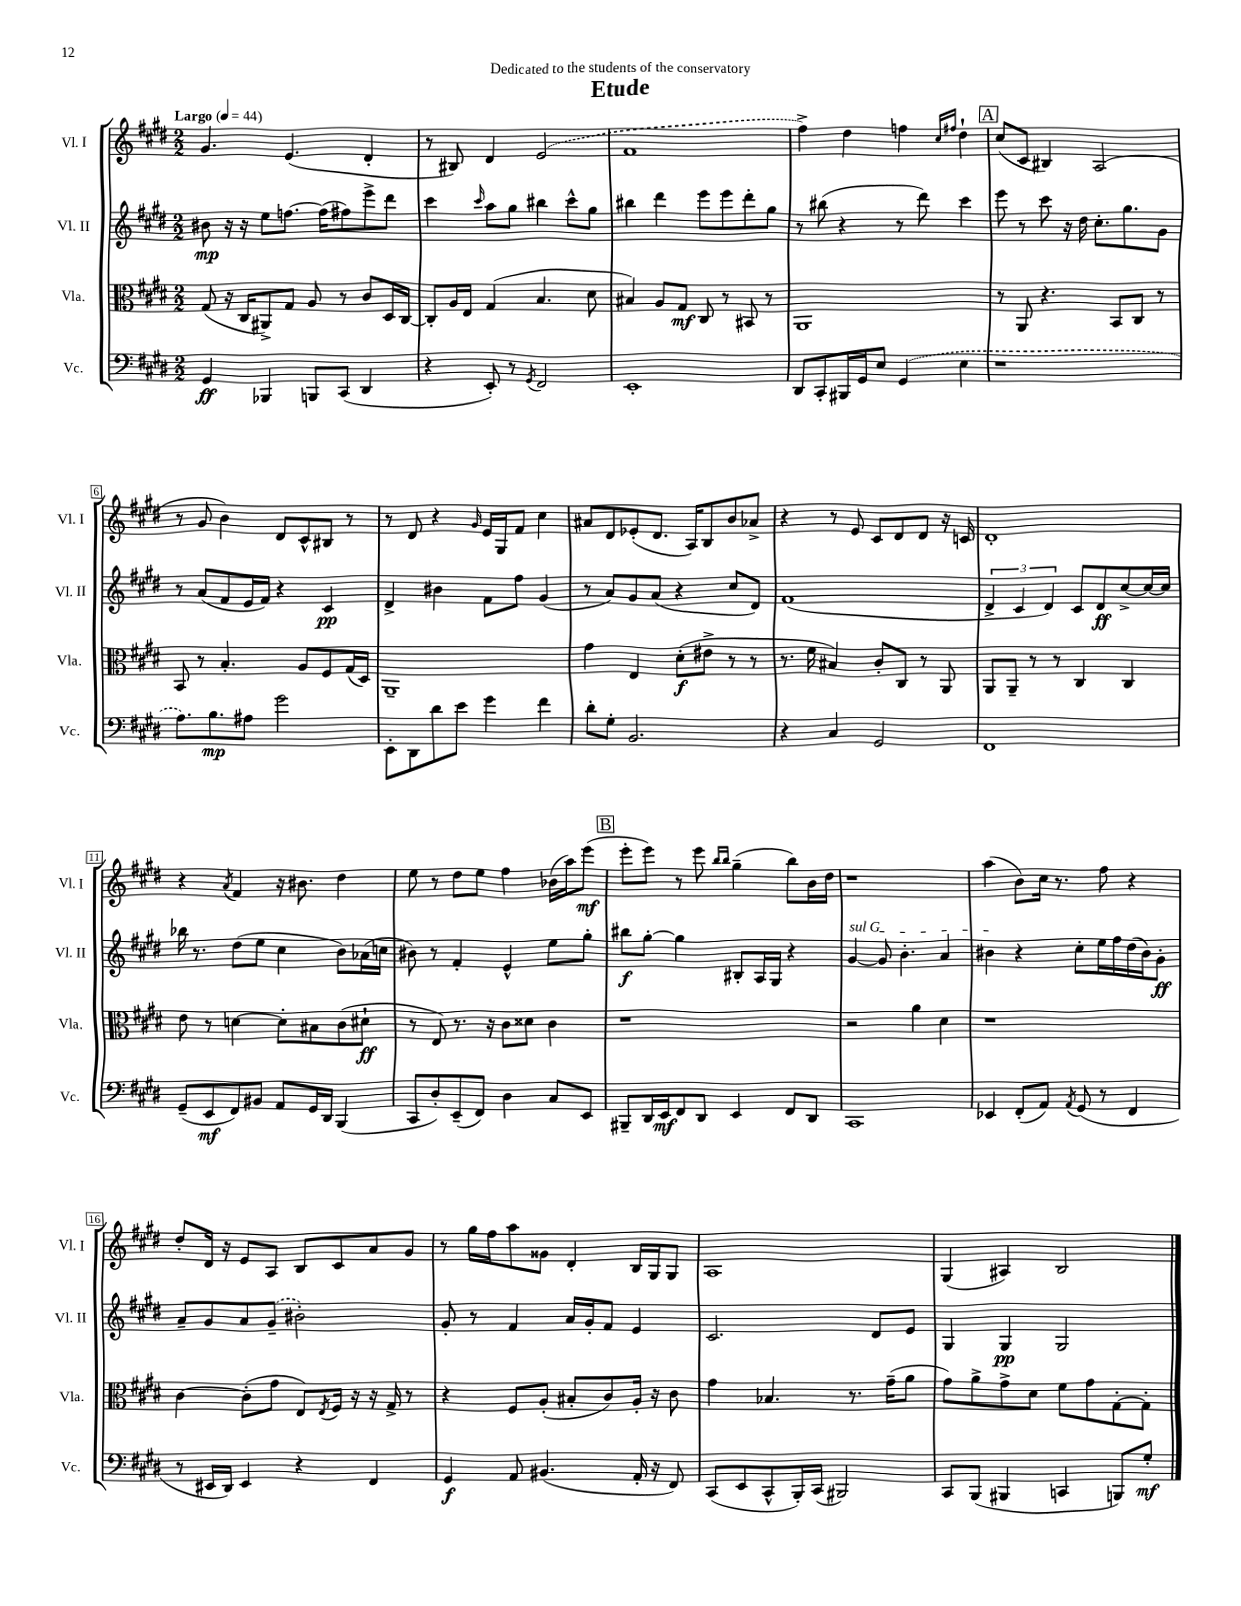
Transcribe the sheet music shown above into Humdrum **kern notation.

**kern	**dynam	**kern	**dynam	**kern	**dynam	**kern	**dynam
*part4	*part4	*part3	*part3	*part2	*part2	*part1	*part1
*staff4	*staff4	*staff3	*staff3	*staff2	*staff2	*staff1	*staff1
*I"Vc.	*	*I"Vla.	*	*I"Vl. II	*	*I"Vl. I	*
*I'Vc.	*	*I'Vla.	*	*I'Vl. II	*	*I'Vl. I	*
*clefF4	*	*clefC3	*	*clefG2	*	*clefG2	*
*k[f#c#g#d#]	*	*k[f#c#g#d#]	*	*k[f#c#g#d#]	*	*k[f#c#g#d#]	*
*M2/2	*	*M2/2	*	*M2/2	*	*M2/2	*
*MM44	*	*MM44	*	*MM44	*	*MM44	*
=1	=1	=1	=1	=1	=1	=1	=1
!	!	!	!	!	!	!LO:TX:a:B:t=Largo	!
4GG#/	ff	(8G#/	.	8b#X\	mp	4.g#/	.
.	.	16r	.	16r	.	.	.
.	.	16C#/KL	.	16r	.	.	.
4BBB-X/	.	8AA#X^/)	.	8ee\L	.	.	.
.	.	8G#/J	.	[8.ffn\J	.	(4.e/	.
8BBBn/L	.	8A/	.	.	.	.	.
.	.	.	.	(16ff\KL]	.	.	.
(8CC#/J	.	8r	.	8ff#X\)	.	.	.
4DD#/	.	8c#/L	.	8eee^\	.	4d#'/	.
.	.	16D#/L	.	8ddd#\J	.	.	.
.	.	[16C#/JJ	.	.	.	.	.
=2	=2	=2	=2	=2	=2	=2	=2
4r	.	8C#'/L]	.	4ccc#\	.	8r	.
.	.	16A/L	.	.	.	8B#X/)	.
.	.	16E/JJ	.	.	.	.	.
.	.	.	.	16qqccc#/	.	.	.
8EE'/)	.	(4G#/	.	8aa\L	.	4d#/	.
8r	.	.	.	8gg#\J	.	.	.
8qGG#/	.	.	.	.	.	.	.
2FF#/	.	4.B/	.	4bb#X\	.	(2e/	.
.	.	.	.	8ccc#^^\L	.	.	.
.	.	8d#\	.	8gg#\J	.	.	.
=3	=3	=3	=3	=3	=3	=3	=3
1EE'	.	4B#X/)	.	4bb#X\	.	1f#	.
.	.	8A/L	.	4ddd#\	.	.	.
.	.	8G#/J	mf	.	.	.	.
.	.	8C#/	.	8eee\L	.	.	.
.	.	8r	.	8eee\	.	.	.
.	.	8BB#X/	.	8ddd#'\	.	.	.
.	.	8r	.	8gg#\J	.	.	.
=4	=4	=4	=4	=4	=4	=4	=4
8DD#/L	.	1AA	.	8r	.	4ff#^\)	.
8CC#'/	.	.	.	(8bb#X\	.	.	.
16BBB#X/L	.	.	.	4r	.	4dd#\	.
16GG#/J	.	.	.	.	.	.	.
8E/J	.	.	.	.	.	.	.
(4GG#/	.	.	.	8r	.	4ffn\	.
.	.	.	.	8ddd#\)	.	.	.
.	.	.	.	.	.	16qqcc#/LL	.
.	.	.	.	.	.	16qqff#X/JJ	.
4E\	.	.	.	4ccc#\	.	4dd#`\	.
!!LO:REH:place=s1:t=A
=5	=5	=5	=5	=5	=5	=5	=5
1r	.	8r	.	8eee\	.	(8cc#/L	.
.	.	8AA/	.	8r	.	8c#/J	.
.	.	4.r	.	8ccc#\	.	4B#X/)	.
.	.	.	.	16r	.	.	.
.	.	.	.	16dd#\	.	.	.
.	.	.	.	8.cc#'\L	.	(2A/	.
.	.	8BB/L	.	.	.	.	.
.	.	.	.	8.gg#\	.	.	.
.	.	8C#/J	.	.	.	.	.
.	.	8r	.	8g#\J	.	.	.
!!LO:LB:g=z
=6	=6	=6	=6	=6	=6	=6	=6
8.A\L)	.	8BB/	.	8r	.	8r	.
.	.	8r	.	(8a/L	.	8g#/	.
8.B\	mp	.	.	.	.	.	.
.	.	4.B'/	.	8f#/	.	4b\)	.
8A#X\J	.	.	.	16e/L	.	.	.
.	.	.	.	16f#/JJ)	.	.	.
2g#\	.	.	.	4r	.	8d#/L	.
.	.	8A/L	.	.	.	8c#^^/	.
.	.	8F#/	.	4c#/	pp	8B#X/J	.
.	.	(16G#/L	.	.	.	8r	.
.	.	16D#/JJ)	.	.	.	.	.
=7	=7	=7	=7	=7	=7	=7	=7
8EE'\L	.	1AA~	.	4d#^/	.	8r	.
8DD#\	.	.	.	.	.	8d#/	.
8d#\	.	.	.	4b#X\	.	4r	.
8e\J	.	.	.	.	.	.	.
.	.	.	.	.	.	16qqg#/	.
4g#\	.	.	.	8f#\L	.	16e/LL	.
.	.	.	.	.	.	16G#/J	.
.	.	.	.	8ff#\J	.	8f#/J	.
4f#\	.	.	.	(4g#/	.	4cc#\	.
=8	=8	=8	=8	=8	=8	=8	=8
8d#'\L	.	4g#\	.	8r	.	8a#X/L	.
8G#'\J	.	.	.	8a/L)	.	8d#/	.
2.BB/	.	4E/	.	8g#/	.	(8e-X'/	.
.	.	.	.	(8a/J	.	8.d#/J	.
.	.	(8d#'\L	f	4r	.	.	.
.	.	.	.	.	.	16A/KL)	.
.	.	8e#X^\J	.	.	.	8B/	.
.	.	8r	.	8cc#/L	.	8b/	.
.	.	8r	.	8d#/J)	.	8a-X^/J	.
=9	=9	=9	=9	=9	=9	=9	=9
4r	.	8.r	.	(1f#	.	4r	.
.	.	16f#\	.	.	.	.	.
4C#/	.	4B#X/)	.	.	.	8r	.
.	.	.	.	.	.	8e/	.
2GG#/	.	8c#'/L	.	.	.	8c#/L	.
.	.	8C#/J	.	.	.	8d#/	.
.	.	8r	.	.	.	8d#/J	.
.	.	8AA/	.	.	.	16r	.
.	.	.	.	.	.	16cn/	.
=10	=10	=10	=10	=10	=10	=10	=10
1FF#	.	8AA/L	.	6d#^/	.	1d#'	.
.	.	8AA~/J	.	.	.	.	.
.	.	.	.	6c#/	.	.	.
.	.	8r	.	.	.	.	.
.	.	.	.	6d#/)	.	.	.
.	.	8r	.	.	.	.	.
.	.	4C#/	.	8c#/L	.	.	.
.	.	.	.	8d#/	ff	.	.
.	.	4C#/	.	[8cc#^/	.	.	.
.	.	.	.	16cc#/L_	.	.	.
.	.	.	.	16cc#/JJ]	.	.	.
!!LO:LB:g=z
=11	=11	=11	=11	=11	=11	=11	=11
(8GG#~/L	.	8e\	.	16bb-X\	.	4r	.
.	.	.	.	8.r	.	.	.
8EE/	mf	8r	.	.	.	.	.
.	.	.	.	.	.	8qa/	.
8FF#/)	.	[4dn\	.	(8dd#\L	.	4f#/	.
8BB#X/J	.	.	.	8ee\J	.	.	.
8AA/L	.	8d'\L]	.	4cc#\	.	16r	.
.	.	.	.	.	.	8.b#X\	.
16GG#/L	.	8B#X\	.	.	.	.	.
16DD#/JJ	.	.	.	.	.	.	.
(4BBB/	.	(8c#\	.	8b\L)	.	4dd#\	.
.	.	8d#X`\J	ff	(16a-X\L	.	.	.
.	.	.	.	16ccn\JJ	.	.	.
=12	=12	=12	=12	=12	=12	=12	=12
8CC#/L	.	8r	.	8b#X\)	.	8ee\	.
8D#'/)	.	8E/)	.	8r	.	8r	.
(8EE~/	.	8.r	.	4f#'/	.	8dd#\L	.
8FF#/J)	.	.	.	.	.	8ee\J	.
.	.	16r	.	.	.	.	.
4D#\	.	8c#\L	.	4e^^/	.	4ff#\	.
.	.	8d##X\J	.	.	.	.	.
8C#/L	.	4c#\	.	8ee\L	.	(16b-X\LL	.
.	.	.	.	.	.	16aa\J)	.
8EE/J	.	.	.	8gg#'\J	.	(8eee\J	mf
!!LO:REH:place=s1:t=B
=13	=13	=13	=13	=13	=13	=13	=13
8BBB#X~/L	.	1r	.	8bb#X\L	f	8eee'\L	.
16DD#/L	.	.	.	[8gg#'\J	.	8eee\J)	.
16EE/J	mf	.	.	.	.	.	.
8FF#/	.	.	.	4gg#\]	.	8r	.
8DD#/J	.	.	.	.	.	8eee\	.
.	.	.	.	.	.	16qqbb/LL	.
.	.	.	.	.	.	16qqbb/JJ	.
4EE/	.	.	.	8B#X'/L	.	(4gg#~\	.
.	.	.	.	16A/L	.	.	.
.	.	.	.	16G#/JJ	.	.	.
8FF#/L	.	.	.	4r	.	8bb\L)	.
8DD#/J	.	.	.	.	.	16b\L	.
.	.	.	.	.	.	16dd#\JJ	.
=14	=14	=14	=14	=14	=14	=14	=14
!	!	!	!	!LO:TX:a:i:t=sul G	!	!	!
1CC#	.	2r	.	[4g#/	.	1r	.
.	.	.	.	8g#/]	.	.	.
.	.	.	.	4.b'\	.	.	.
.	.	4a\	.	.	.	.	.
.	.	4d#\	.	4a/	.	.	.
=15	=15	=15	=15	=15	=15	=15	=15
4EE-X/	.	1r	.	4b#X\	.	(4aa\	.
(8FF#'/L	.	.	.	4r	.	8b\L)	.
8AA/J)	.	.	.	.	.	16cc#\Jk	.
.	.	.	.	.	.	8.r	.
8qAA/	.	.	.	.	.	.	.
(8GG#/	.	.	.	8cc#'\L	.	.	.
8r	.	.	.	16ee\L	.	8ff#\	.
.	.	.	.	16ff#\	.	.	.
4FF#/	.	.	.	(16dd#\	.	4r	.
.	.	.	.	16b#\J)	.	.	.
.	.	.	.	8g#'\J	ff	.	.
!!LO:LB:g=z
=16	=16	=16	=16	=16	=16	=16	=16
8r	.	[4c#\	.	8a~/L	.	8dd#'/L	.
16EE#X/LL	.	.	.	8g#/	.	16d#/Jk	.
16DD#/JJ)	.	.	.	.	.	16r	.
4EE#/	.	(8c#'\L]	.	8a/	.	8e/L	.
.	.	8g#\J	.	(8g#~/J	.	8A/J	.
4r	.	8E/L)	.	2b#X'\)	.	8B/L	.
.	.	8qE/	.	.	.	.	.
.	.	16F#/Jk	.	.	.	8c#/	.
.	.	16r	.	.	.	.	.
4FF#/	.	16r	.	.	.	8a/	.
.	.	16G#^/	.	.	.	.	.
.	.	8r	.	.	.	8g#/J	.
=17	=17	=17	=17	=17	=17	=17	=17
4GG#/	f	4r	.	8g#'/	.	8r	.
.	.	.	.	8r	.	16gg#\LL	.
.	.	.	.	.	.	16ff#\J	.
8AA/	.	8F#/L	.	4f#/	.	8aa\	.
(4.BB#X/	.	(8A'/J	.	.	.	8g##X\J	.
.	.	8B#X'/L	.	16a/LL	.	4d#'/	.
.	.	.	.	16g#'/J	.	.	.
.	.	8c#/)	.	8f#/J	.	.	.
16AA'/	.	16A'/Jk	.	4e/	.	16B/LL	.
16r	.	16r	.	.	.	16G#/J	.
8FF#/)	.	8c#\	.	.	.	8G#/J	.
=18	=18	=18	=18	=18	=18	=18	=18
(8CC#/L	.	4g#\	.	2.c#/	.	1A	.
8EE/	.	.	.	.	.	.	.
8CC#^^/	.	4.B-X/	.	.	.	.	.
16BBB'/L)	.	.	.	.	.	.	.
(16CC#/JJ	.	.	.	.	.	.	.
2BBB#X/)	.	.	.	.	.	.	.
.	.	8.r	.	.	.	.	.
.	.	.	.	8d#/L	.	.	.
.	.	(16g#~\KL	.	.	.	.	.
.	.	8a\J	.	8e/J	.	.	.
=19	=19	=19	=19	=19	=19	=19	=19
8CC#/L	.	8g#\L)	.	4G#/	.	(4G#/	.
(8BBB/J	.	8a^\	.	.	.	.	.
4BBB#X/	.	8g#^\	.	4G#/	pp	4A#X/)	.
.	.	8d#\J	.	.	.	.	.
4CCn/	.	8f#\L	.	2G#/	.	2B/	.
.	.	8g#\	.	.	.	.	.
8BBBn/L)	.	[8G#'\	.	.	.	.	.
8G#'/J	mf	8G#'\J]	.	.	.	.	.
==	==	==	==	==	==	==	==
*-	*-	*-	*-	*-	*-	*-	*-
